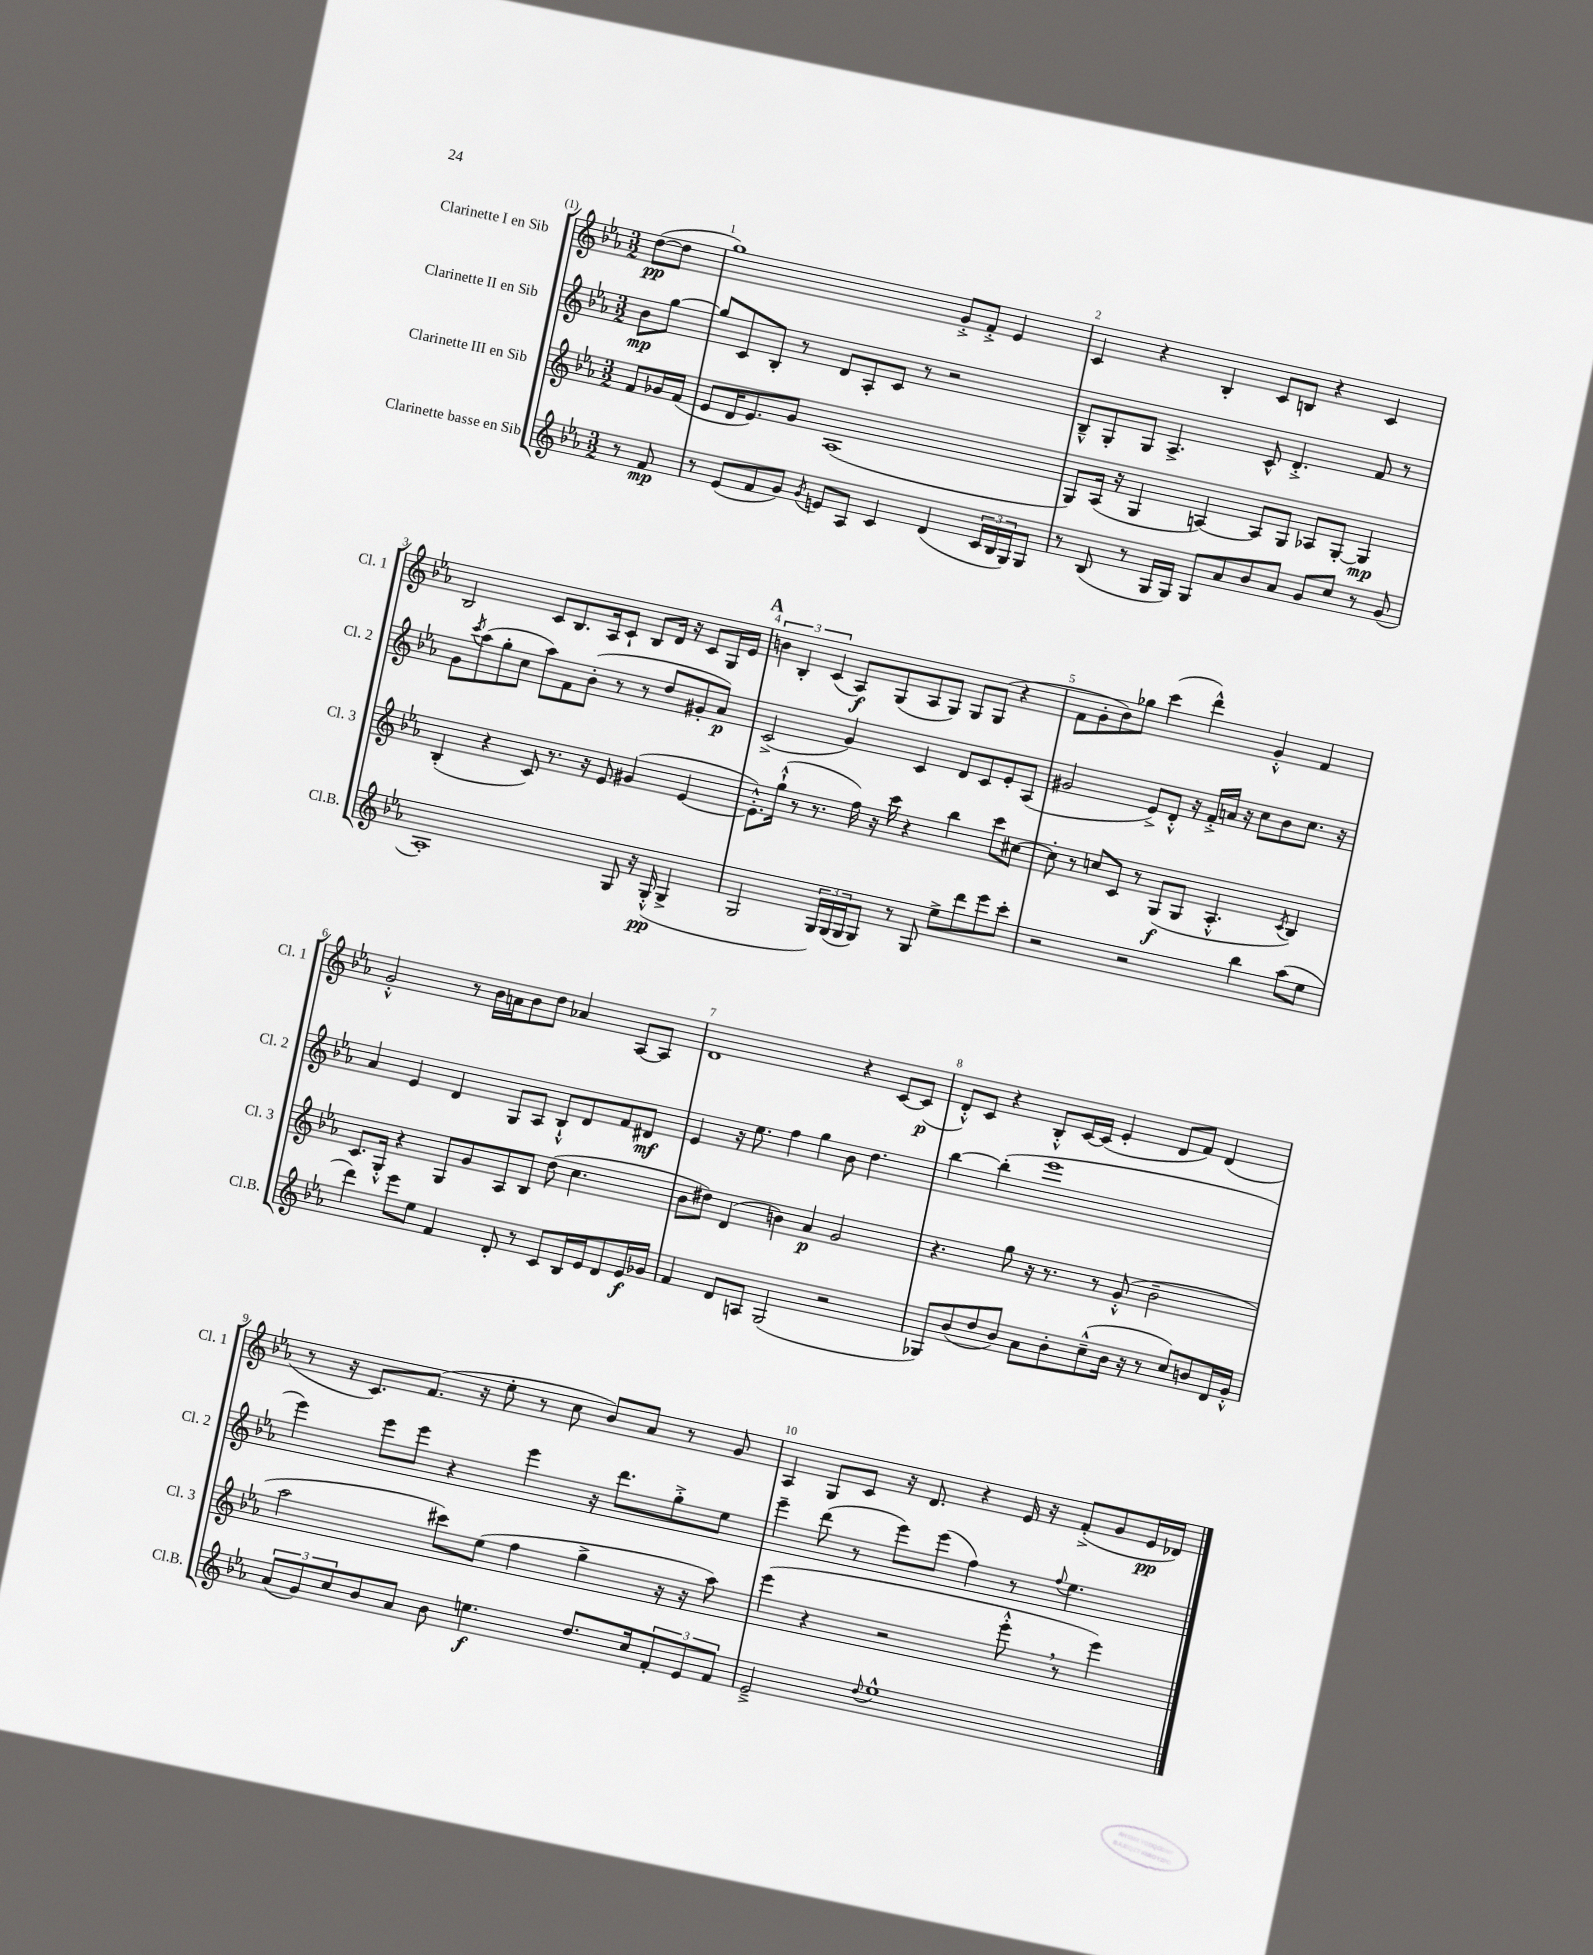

**kern	**kern	**kern	**kern
*staff4	*staff3	*staff2	*staff1
*clefG2	*clefG2	*clefG2	*clefG2
*k[b-e-a-]	*k[b-e-a-]	*k[b-e-a-]	*k[b-e-a-]
*M3/2	*M3/2	*M3/2	*M3/2
8r	8f	8b-	([8dd
8f	16g-	[8gg	8dd]
.	(16f	.	.
=	=	=	=
8r	8e-	8gg]	1gg)
(8e-	16d	8c	.
.	8.e-)	.	.
8f	.	8B-'	.
8g)	8g	8r	.
8qg	.	.	.
8e	(1A-	8d	.
8A-	.	8A-'	.
4c	.	8c	.
.	.	8r	.
(4d	.	2r	8g'^
.	.	.	8f'^
24c	.	.	4e-
24B-	.	.	.
24G)	.	.	.
8G	.	.	.
=	=	=	=
8r	8G)	8B-~^^	4c
(8B-	(16A-	8G'	.
.	16r	.	.
8r	4G	8G	4r
16G	.	4.A-^	.
16G)	.	.	.
8G	[4A)	.	4B-'
8a-	.	.	.
8b-	8A]	8c^^	8c
8a-	8G	4.d'^	8B
8g	8A-	.	4r
8cc	[8G'	.	.
8r	4G]	8f	4c
(8g	.	8r	.
=	=	=	=
1A-')	(4B-'	8g	2B-
.	.	8qccc	.
.	.	(8aa-	.
.	4r	8gg'	.
.	.	8cc	.
.	8c)	8aa-)	8c
.	8.r	8f	8.B-
.	.	(8b-'	.
.	16r	.	16A-
.	8e-	8r	8c`
8G	(4g#	8r	8B-
16r	.	8dd	16d
(16G'^^	.	.	16r
4G^	[4e-	8g#'	8c
.	.	8a-)	16G
.	.	.	16e-
=	=	=	=
2G	8.e-'^^])	(2c^	6b
.	.	.	6B-'
.	(16gg`^^	.	.
.	8r	.	.
.	.	.	(6c
.	8.r	.	.
24G)	.	4g)	8A-)
(24G	.	.	.
.	16ff)	.	.
24G	.	.	.
8G)	16r	.	(8G
.	16ccc	.	.
8r	4r	4c	8A-
8G	.	.	8G)
8ee-^	4bb-	8d	8G
8ddd	.	8c	(8G
8eee-	8ccc	8e-'	4r
8ccc'	[8cc#	(8A-	.
=	=	=	=
2r	8cc#']	2g#	8f
.	8r	.	8g'
.	8cc	.	8b-)
.	8c	.	8gg-
2r	8r	8e-^)	(4ccc
.	(8G	8d'^^	.
.	8G	16r	4ddd^^)
.	.	16f'^	.
.	4.A-'^^	16a	.
.	.	16r	.
4bb-	.	8cc	4g'^^
.	.	8b-	.
.	8qc	.	.
(8aa-	4B-)	8.cc	4f
8ee-	.	.	.
.	.	16r	.
=	=	=	=
4ddd)	8.c	4a-	2g'^^
.	16G'^^	.	.
8eee-	4r	4e-	.
8ee-	.	.	.
4f	8G	4d	8r
.	8g	.	16b-
.	.	.	16a
8d'	8A-	8G	8b-
8r	8B-	8A-	8dd
8c	(8dd	8B-`^^	4a-
16B-	4.cc	8d	.
16e-	.	.	.
8d	.	8f	[8A-
16e-	.	8d#	8A-]
16g-	.	.	.
=	=	=	=
4f	8b-	4e-	1d
.	8dd#)	.	.
8d	(4d	16r	.
.	.	8.ee-	.
8A	.	.	.
(2G	4b)	4ff	.
.	4a-	4gg	.
2r	2g	8b-	4r
.	.	4.dd	.
.	.	.	[8c
.	.	.	(8c]
=	=	=	=
8G-)	4.r	[4bb-	8d'^^)
(8b-	.	.	8c
8dd	.	(4bb-']	4r
8b-)	8gg	.	.
8a-	16r	1eee-	8B-'^^
.	8.r	.	.
8b-'	.	.	[16c
.	.	.	(16c]
(8cc~^^	8r	.	4e-'
16b-	(8g'^^	.	.
16r	.	.	.
8r	2b-~	.	8d
8cc)	.	.	8f)
8b	.	.	(4d
16d	.	.	.
16g'^^	.	.	.
=	=	=	=
(12a-	2aa-	4eee-)	8r
12g)	.	.	.
.	.	.	16r
12cc	.	.	.
.	.	.	8.c)
8b-	.	8eee-	.
8a-	.	8eee-	(8.f
8b-	8ccc#)	4r	.
.	.	.	16r
4.ee	(8ee-	.	8ee-'
.	4ff	4eee-	8r
.	.	.	8cc
8.dd	4gg^	16r	8b-)
.	.	8.ddd	.
.	.	.	8a-
16cc	.	.	.
12f'	16r	8gg'^	8r
.	16r	.	.
12e-	.	.	.
.	8aa-)	8ee-	8g
12f	.	.	.
=	=	=	=
2e-~^	(4eee-	4eee-~	4A-
.	4r	(8ddd	8G
.	.	8r	8c
8qqdd	.	.	.
1ee-^^	2r	8eee-)	16r
.	.	.	8.d
.	.	(8eee-	.
.	.	4ff)	4r
.	8eee-'^^	8r	16e-
.	.	.	16r
.	.	8qqff	.
.	8r	4.ee-	(8f'^
.	4eee-)	.	8g
.	.	.	16e-
.	.	.	16d-)
==	==	==	==
*-	*-	*-	*-
